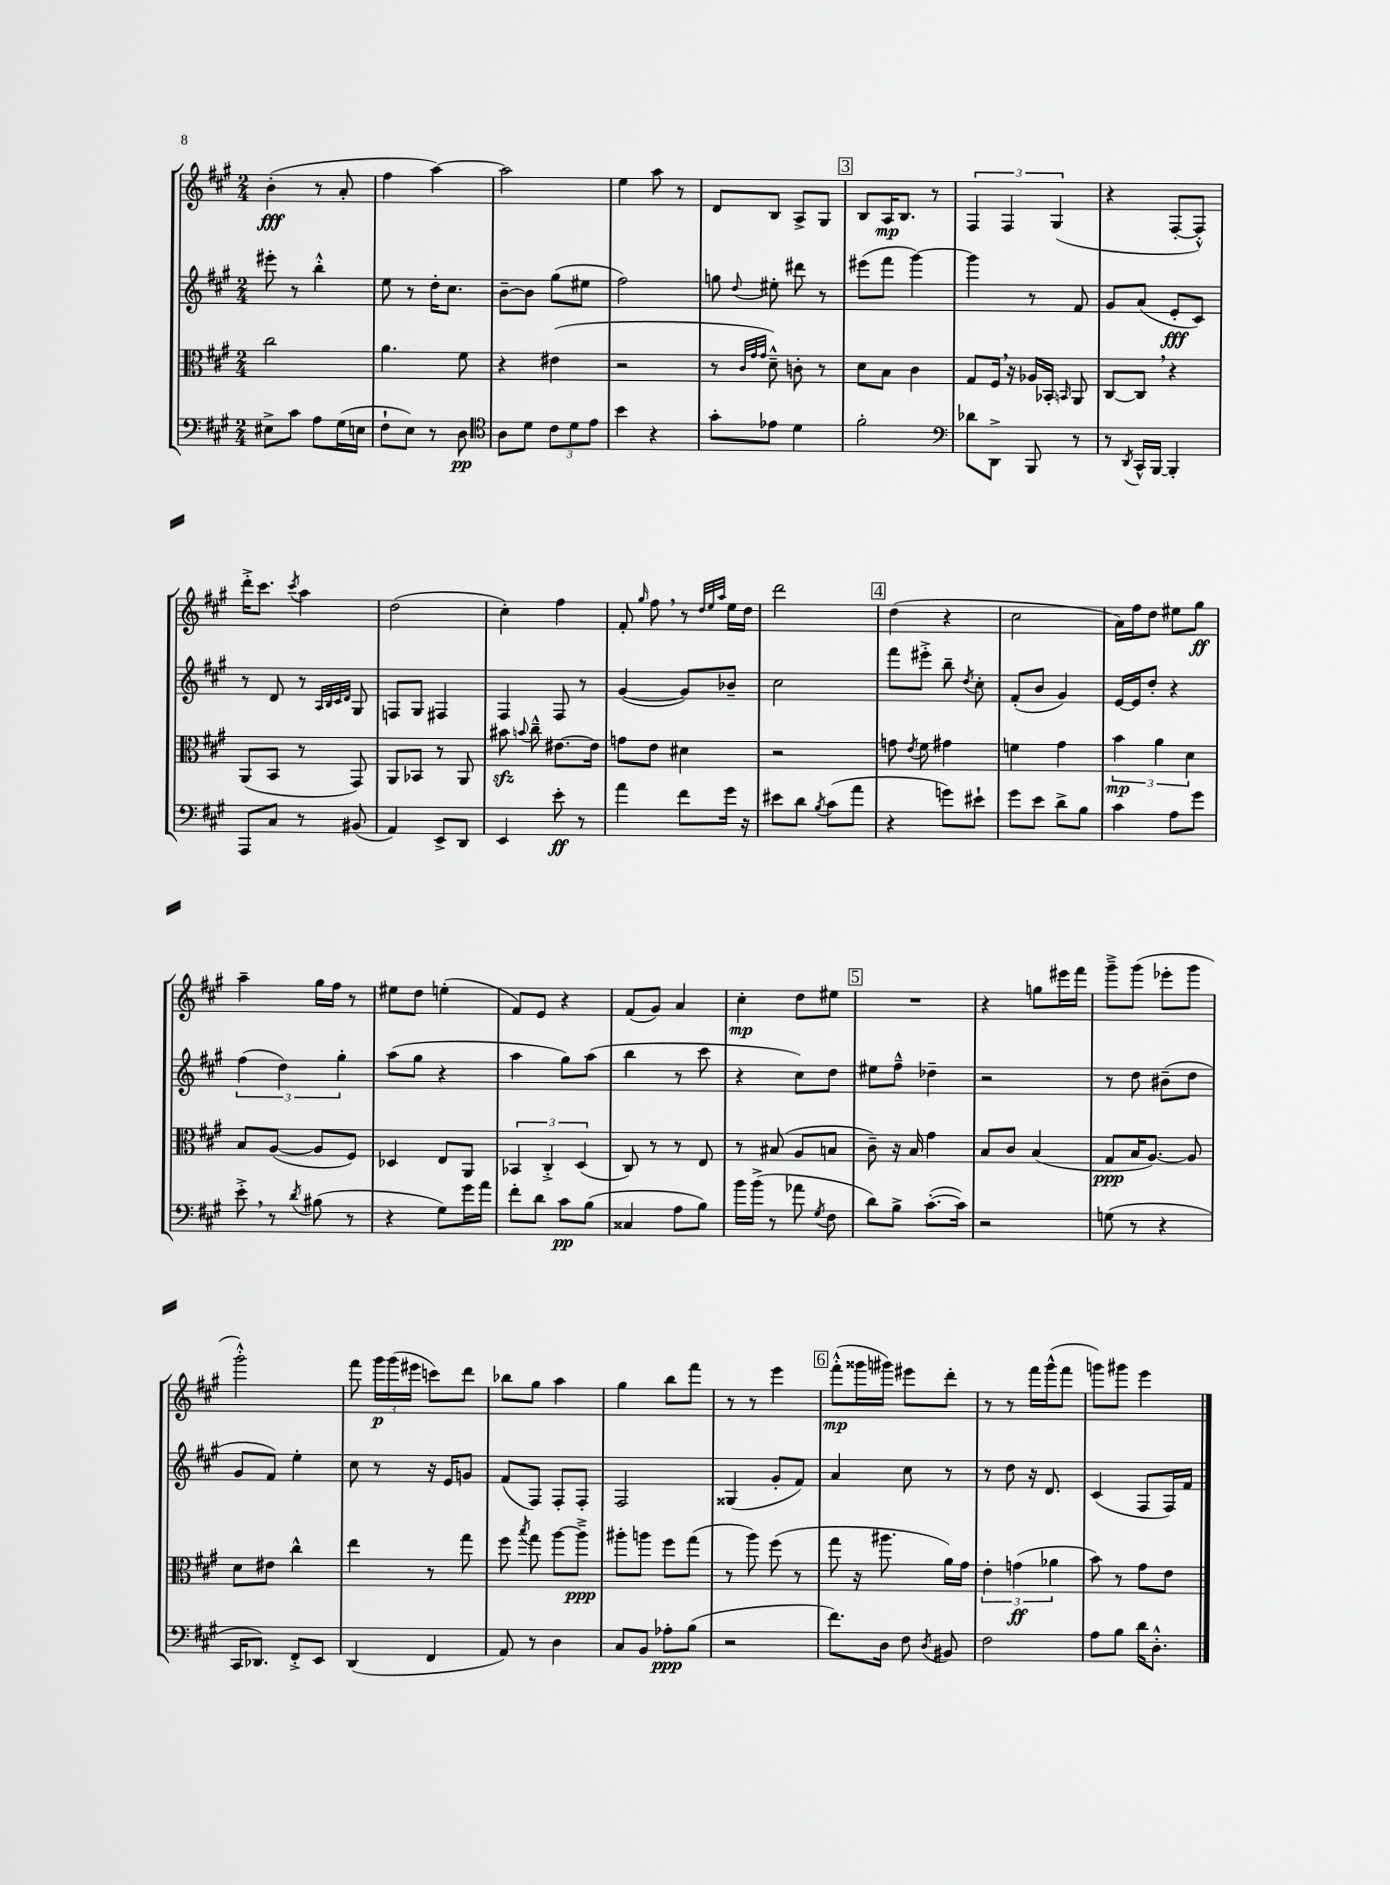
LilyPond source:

<<
\new StaffGroup <<
\new Staff = "s0" {
    \clef treble \key a \major \numericTimeSignature \time 2/4
    \autoBeamOff b'4-.\fff( r8 a'8-. |
    fis''4 a''4~) |
    a''2 |
    e''4 a''8 r8 |
    d'8[ b8] a8[-> gis8] |
    \mark \markup { \box "3" } b8[ a16\mp b8.] r8 |
    \tuplet 3/2 { fis4 fis4 gis4( } |
    r4 fis8[~-. fis8]-.-^) |
    d'''16[-.-> cis'''8.] \acciaccatura { cis'''8 } a''4 |
    d''2( |
    cis''4-.) fis''4 |
    fis'8-. \grace { gis''16 } fis''8 \breathe r8 \grace { d''32[ e''32 a''32] } e''16[ d''16] |
    d'''2 |
    \mark \markup { \box "4" } d''4( r4 |
    cis''2 |
    a'16[) fis''16 d''8] eis''8[ gis''8]\ff |
    a''4-- gis''16[ fis''16] r8 |
    eis''8[ d''8] e''4-.( |
    fis'8[) e'8] r4 |
    fis'8[( gis'8]) a'4 |
    cis''4-.\mp d''8[ eis''8] |
    \mark \markup { \box "5" } R2 |
    r4 g''8[ eis'''16 fis'''16] |
    gis'''8[---> gis'''8]( ees'''8[-. gis'''8] |
    gis'''2-.-^) |
    fis'''8 \tuplet 3/2 { gis'''16[\p gis'''16( eis'''16] } c'''8[) d'''8] |
    bes''8[ gis''8] a''4 |
    gis''4 b''8[ fis'''8] |
    r8 r8 e'''4 |
    \mark \markup { \box "6" } fis'''8[-.-^\mp( gisis'''16 gis'''16]) eis'''8[ d'''8]-. |
    r8 r8 fis'''16[ gis'''16-^( fis'''8] |
    g'''8[) gis'''8] e'''4 \bar "|." |
}
\new Staff = "s1" {
    \clef treble \key a \major \numericTimeSignature \time 2/4
    \autoBeamOff eis'''8-. r8 b''4-.-^ |
    e''8 r8 d''16[-. cis''8.] |
    b'8[~-- b'8] gis''8[( eis''8] |
    fis''2) |
    g''8 \appoggiatura { d''8 } eis''8-. dis'''8 r8 |
    \mark \markup { \box "3" } eis'''8[( fis'''8] gis'''4~) |
    gis'''4 r8 fis'8 |
    gis'8[ a'8]( e'8[-.\fff cis'8]) |
    r8 d'8 r8 \grace { a32[ b32 cis'32 d'32] } gis8 |
    f8[ gis8] fis4 |
    fis4 fis8 r8 |
    gis'4~( gis'8[) bes'8]-- |
    cis''2 |
    \mark \markup { \box "4" } fis'''8[ eis'''8]-.-> b''8-- \acciaccatura { d''8 } cis''8-. |
    fis'8[-.( b'8] gis'4) |
    e'16[~ e'16 d''8]-. r4 |
    \tuplet 3/2 { fis''4( d''4) gis''4-. } |
    a''8[( gis''8] r4 |
    a''4 gis''8[) a''8]( |
    b''4 r8 cis'''8 |
    r4 cis''8[) d''8] |
    \mark \markup { \box "5" } eis''8[ fis''8]---^ des''4-- |
    r2 |
    r8 d''8 bis'8[--( d''8] |
    gis'8[ fis'8]) e''4-. |
    cis''8 r8 r16 e'16[ g'8] |
    fis'8[( fis8]) fis8[-. fis8]-. |
    fis2 |
    gisis4( gis'8[-. fis'8]) |
    \mark \markup { \box "6" } a'4 cis''8 r8 |
    r8 d''8 r16 d'8. |
    cis'4( fis8[ fis16) fis'16] \bar "|." |
}
\new Staff = "s2" {
    \clef alto \key a \major \numericTimeSignature \time 2/4
    \autoBeamOff cis''2 |
    a'4. fis'8 |
    r4 eis'4( |
    r2 |
    r8 \grace { cis'32[ gis'32 gis'32] } d'8---^) c'8-. r8 |
    \mark \markup { \box "3" } d'8[ b8] cis'4 |
    gis8[ fis16] \breathe r16 aes16[ bes,16]-. \grace { b,16 } a,8 |
    cis8[~ cis8] \breathe r4 |
    a,8[( b,8] r8 gis,8) |
    a,8[ bes,8] r8 a,8 |
    bis'8\sfz \appoggiatura { b'8 } cis''8---^ eis'8.[~ eis'16] |
    g'8[ e'8] dis'4 |
    r2 |
    \mark \markup { \box "4" } g'8 \acciaccatura { e'8 } fis'8 gis'4 |
    f'4 gis'4 |
    \tuplet 3/2 { b'4\mp a'4 d'4 } |
    b8[ a8]~( a8[ fis8]) |
    des4 e8[ a,8] |
    \tuplet 3/2 { bes,4 cis4-.-> d4( } |
    cis8) r8 r8 e8 |
    r8 bis8( a8[ b8] |
    \mark \markup { \box "5" } cis'8--) r16 b16 gis'4 |
    b8[ cis'8] b4( |
    gis8[\ppp b16 a8.]~) a8 |
    d'8[ eis'8] cis''4-^ |
    e''4 r8 gis''8 |
    fis''8 \acciaccatura { b''8 } gis''8 a''8[~ a''8]--->\ppp |
    ais''8[-. a''8] fis''8[ gis''8]( |
    r8 a''8) fis''8( r8 |
    \mark \markup { \box "6" } gis''8 r16 ais''8. a'16[) gis'16] |
    \tuplet 3/2 { e'4-. g'4\ff( aes'4 } |
    b'8) r8 gis'8[ e'8] \bar "|." |
}
\new Staff = "s3" {
    \clef bass \key a \major \numericTimeSignature \time 2/4
    \autoBeamOff eis8[-> cis'8] a8[ gis16( e16] |
    fis8[-! e8]) r8 d8\pp |
    \clef tenor a8[ d'8] \tuplet 3/2 { cis'8[ d'8 e'8] } |
    b'4 r4 |
    gis'8[-. ees'8] d'4 |
    \mark \markup { \box "3" } fis'2-. |
    \clef bass des'8[ d,8]-> b,,8 r8 |
    r8 \acciaccatura { d,8 } cis,16[-^ b,,16]~ b,,4-. |
    a,,8[ cis8] r8 bis,8( |
    a,4) e,8[-> d,8] |
    e,4 e'8-.\ff r8 |
    a'4 fis'8[ gis'16] r16 |
    eis'8[ d'8] \acciaccatura { b8 } cis'8[( a'8] |
    \mark \markup { \box "4" } r4 g'8[) eis'8]-! |
    gis'8[ e'8] d'8[-> b8] |
    cis'4 a8[ gis'8] |
    e'8-.-> \breathe r8 \acciaccatura { d'8 } bis8( r8 |
    r4 gis8[) gis'16 a'16] |
    fis'8[-. d'8] cis'8[\pp b8]( |
    cisis4 a8[ b8]) |
    b'16[ b'16]->( r8 aes'8 \acciaccatura { gis8 } fis8 |
    \mark \markup { \box "5" } d'8[) b8]-> cis'8.[~-.( cis'16]) |
    r2 |
    g8( r8 r4 |
    cis,16[ des,8.]) fis,8[-.-> e,8] |
    d,4( fis,4 |
    a,8) r8 d4 |
    cis8[ b,8] aes8[-.\ppp b8]( |
    r2 |
    \mark \markup { \box "6" } fis'8.[) d16] fis8 \acciaccatura { d8 } bis,8 |
    fis2 |
    a8[ b8] d'16[ d8.]-.-^ \bar "|." |
}
>>
>>
\layout { \context { \Score \remove "Bar_number_engraver" } }
